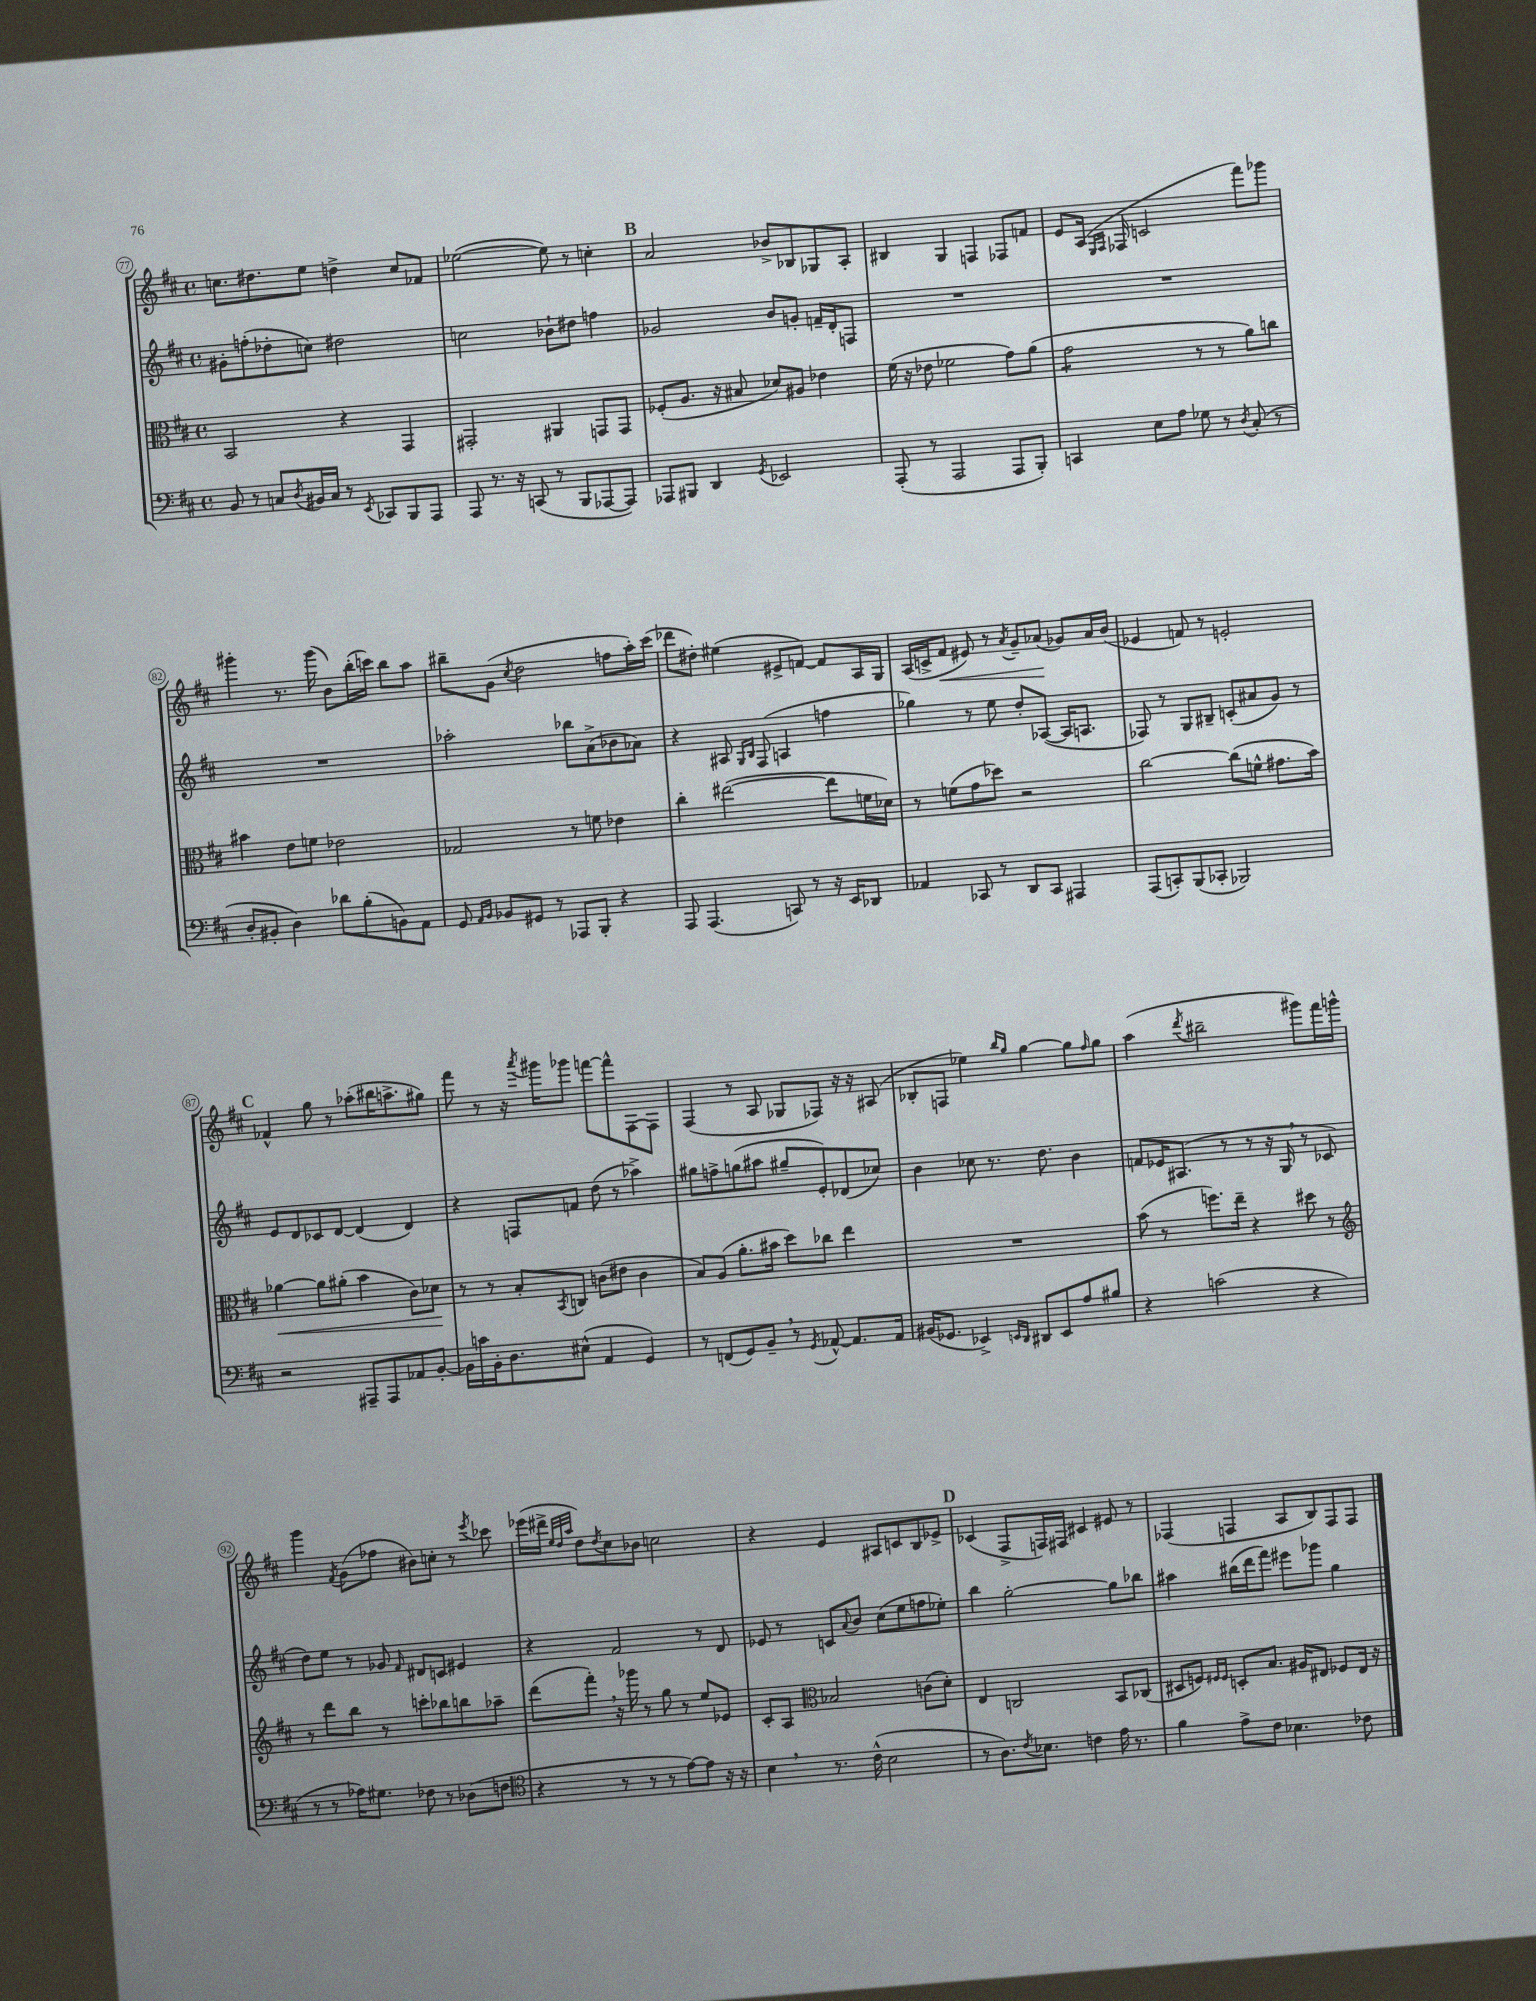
<<
\new StaffGroup <<
\new Staff = "s0" {
    \clef treble \key d \major \defaultTimeSignature \time 4/4
    c''8. dis''8. e''8 d''4-> c''8 fes'8 |
    ees''2~( ees''8) r8 c''4-. |
    \mark \markup { \bold "B" } a'2 bes'8-> bes8 ges8 a8-. |
    bis4 g4 f4 fes8 f'8 |
    e'8 a16( \grace { e16 fis16 } fes16 c'2 fis'''8) ges'''8 |
    gis'''4-. r8. gis'''16( b'8) b''16-.( c'''16) b''8 a''8 |
    bis''8-- g'8( \acciaccatura { cis''8 } d''2 f''8 a''16-.) cis'''16( |
    des'''8 dis''8-.) eis''4( eis'8-> f'8~) f'8 a16 g16 |
    a16( c'16-> fis'8\< eis'8) r8 \acciaccatura { a'8 } g'8-- aes'8\!( ges'8) aes'16 b'16( |
    ees'4 f'8) r8 e'2-. |
    \mark \markup { \bold "C" } fes'4-^ g''8 r8 aes''8-.( bis''16 a''8.-> gis''8) |
    fis'''8 r8 r16 \acciaccatura { a'''8 } gis'''16 ges'''8 f'''8~ f'''8-^ fis8~ fis8 |
    fis4( r8 a8 ges8 fes8) r16 r16 ais8( |
    bes8-. f8 ees''4) \grace { b''16 g''16 } g''4~ g''8 \grace { fis''16 } g''8 |
    a''4( \acciaccatura { d'''8 } bis''2-- gis'''8) fis'''16 g'''16-^ |
    g'''4 \acciaccatura { fis'8 } g'8( fes''8 bis'8) c''8-. r8 \acciaccatura { e'''8 } ces'''8 |
    ees'''16( dis'''16-> \grace { e''32 d''32 a''32 } d''8) \acciaccatura { d''8 } cis''8 bes'8 c''2 |
    r4 e'4 ais8 c'8 b8 ees'8-> |
    \mark \markup { \bold "D" } ces'4( fis8-> f16) fis16 cis'4 eis'8 r8 |
    fes4( f4 a8 b8) f8 f8 \bar "|." |
}
\new Staff = "s1" {
    \clef treble \key d \major \defaultTimeSignature \time 4/4
    gis'8-. f''8-.( des''8-. c''8) dis''2 |
    c''2 bes'8-! dis''8 f''4 |
    \mark \markup { \bold "B" } ges'2 b'8 g'8-. f'16-- d'16-. f8 |
    R1 |
    R1 |
    R1 |
    aes''2-. bes''8 a'8->( bes'8 aes'8) |
    r4 ais8 \grace { g16 b16 } fis8( a4 f''4 |
    ges''4) r8 e''8 d''8-. aes8~( aes16 a8. |
    fes8) r8 g8 bis8-- c'8-.( ais'8 g'8) r8 |
    \mark \markup { \bold "C" } e'8 d'8 ces'8 d'8~ d'4( d'4) |
    r4 f8 f'8 d''8( r8 aes''4->) |
    gis''8 f''8-> g''8( ais''8 gis''8-- e'8-.) des'8( ces''8) |
    b'4 ces''8 r8. d''8. b'4 |
    f'8 ees'16 ais8.( r8 r8 r16 g16 \breathe r8 ces'8 |
    d''8) e''8 r8 ges'8 \grace { fis'16 } dis'8 c'8 eis'4 |
    r4 fis'2 r8 d'8 |
    ees'8 r8 c'8 \appoggiatura { a'8 } b'8 cis''8( e''8 f''8 ees''8-.) |
    \mark \markup { \bold "D" } b''4 g''2~-. g''8 bes''8 |
    ais''4 bis''16( d'''16 fis'''8) eis'''8 ges'''8 g''4 \bar "|." |
}
\new Staff = "s2" {
    \clef alto \key d \major \defaultTimeSignature \time 4/4
    b,2 r4 g,4 |
    gis,2-. ais,4 g,8 g,8 |
    \mark \markup { \bold "B" } fes8-.( a8. r16 bis8 des'8) ais8 ees'4 |
    fis'16( r16 ees'8 fes'2 g'8) a'8( |
    g'2:8 r8 r8 a'8) c''8 |
    bis'4 e'8 f'8 ees'2 |
    ges2 r8 f'8 ees'4 |
    cis''4-. eis''2~( eis''8 f'16 des'16) |
    r8 f'8( g'8 des''8) r2 |
    cis''2~ cis''8( f'8-^ gis'8. b'16) |
    \mark \markup { \bold "C" } aes'4~\< aes'8 ais'8-.( b'4 cis'8) des'8\! |
    r8 r8 b8-. \acciaccatura { b,8 } c8 c'8( eis'8 c'4 |
    b8) a8( a'8.-. bis'16 d''8) ces''8 e''4 |
    R1 |
    b'8( r8 f''8.) e''16-- r4 dis''8 r8 |
    \clef treble r8 d'''8 b''8 r8 c'''8-. bes''8 b''8 aes''8-- |
    d'''8( fis'''8-.) \breathe r16 ges'''16 r8 g''8 r8 e''8 ees'8 |
    cis'8-. a8 \clef alto bes2 c'8( d'8-.) |
    \mark \markup { \bold "D" } e4 c2 b,8 ces8( |
    dis8 f8) \grace { fis16 fis16 } d8-. b8. ais16 eis8 fes8 eis16 r16 \bar "|." |
}
\new Staff = "s3" {
    \clef bass \key d \major \defaultTimeSignature \time 4/4
    b,8 r8 c8 \acciaccatura { d8 } bis,16 c16 r8 \acciaccatura { e,8 } ces,8 b,,8 a,,8 |
    a,,8 r8. r16 c,8( r8 b,,8 aes,,8~ aes,,8) |
    \mark \markup { \bold "B" } aes,,8 bis,,8 d,4 \acciaccatura { g,8 } ees,2 |
    a,,8-.( r8 a,,2 a,,8 b,,8-.) |
    c,4 e8 a8 ges8 r8 \acciaccatura { d8 } cis8-.( r8 |
    d8-. bis,8-. d4) des'8 b8-.( b,8) a,8 |
    g,8 \grace { a,16 b,16 } bes,8 gis,8 r8 aes,,8 b,,8-. r4 |
    a,,8 a,,4.( c,8) r8 r16 e,16 des,8 |
    aes,4 ces,8 r8 d,8 ces,8 ais,,4 |
    a,,8( c,8-.) b,,8( ces,8-. bes,,2) |
    \mark \markup { \bold "C" } r2 ais,,8-- ais,,8 aes,8 b,8~-. |
    b,16 c'16 b,16-. d8. eis8-^( a,4 g,4) |
    r8 f,8( g,8) b,8-- \breathe r8 \acciaccatura { g,8 } aes,8~-^ aes,8. aes,16 |
    bis,16( ges,8. ees,4->) \grace { e,16 d,16 } dis,8 e,8 a8 bis8 |
    r4 c'2( r4 |
    r8 r8 aes16) gis8. fes8 r8 des8( f8 |
    \clef tenor r4 r8 r8 r8 e'8~) e'8 r16 r16 |
    b4 \breathe r8. cis'16-^( b2 |
    \mark \markup { \bold "D" } r8 a8.) \acciaccatura { cis'8 } bes8. c'4 e'16 r8. |
    fis'4 e'8-> cis'8 bes4. ces'8 \bar "|." |
}
>>
>>
\layout { \context { \Score currentBarNumber = #77 \override BarNumber.stencil = #(make-stencil-circler 0.1 0.3 ly:text-interface::print) } }
